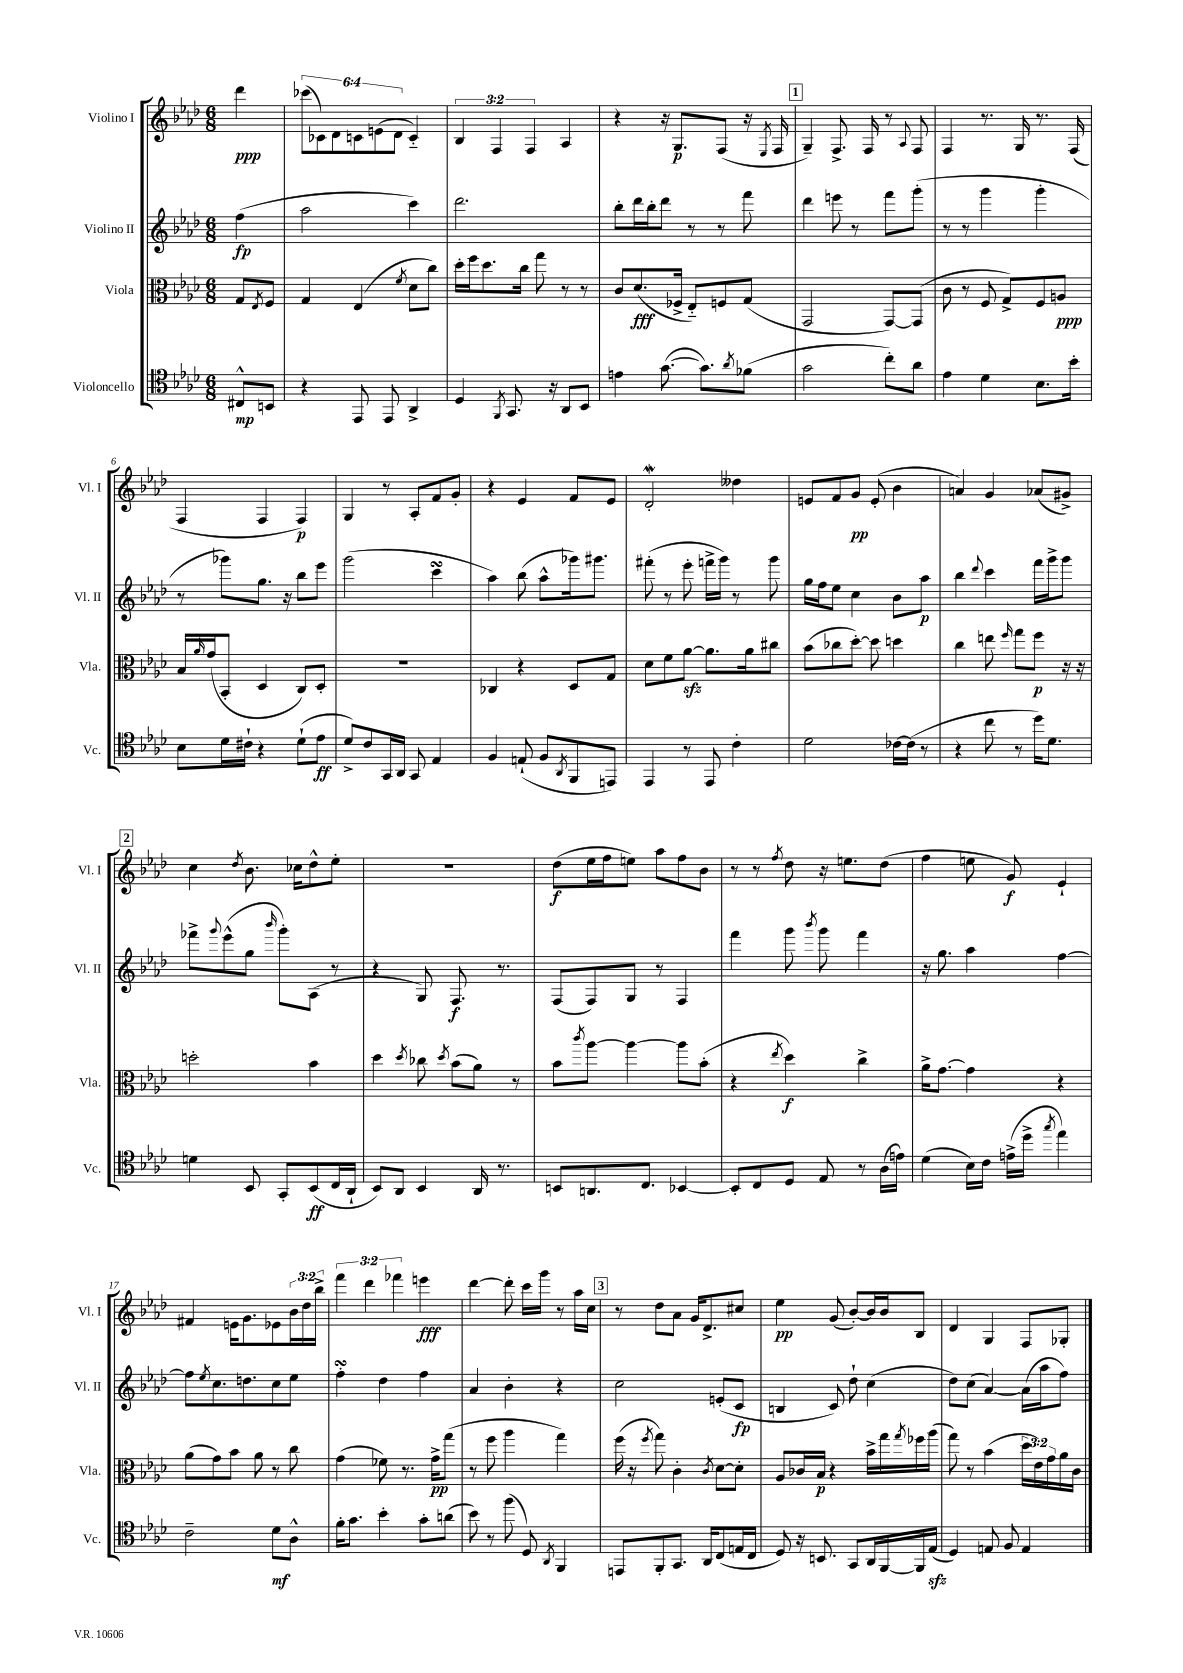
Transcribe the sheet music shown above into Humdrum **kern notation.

**kern	**dynam	**kern	**dynam	**kern	**dynam	**kern	**dynam
*part4	*part4	*part3	*part3	*part2	*part2	*part1	*part1
*staff4	*staff4	*staff3	*staff3	*staff2	*staff2	*staff1	*staff1
*I"Violoncello	*	*I"Viola	*	*I"Violino II	*	*I"Violino I	*
*I'Vc.	*	*I'Vla.	*	*I'Vl. II	*	*I'Vl. I	*
*clefC4	*	*clefC3	*	*clefG2	*	*clefG2	*
*k[b-e-a-d-]	*	*k[b-e-a-d-]	*	*k[b-e-a-d-]	*	*k[b-e-a-d-]	*
*M6/8	*	*M6/8	*	*M6/8	*	*M6/8	*
=	=	=	=	=	=	=	=
8C#X^^/L	mp	8G/L	.	(4ff\	fp	4ddd-\	ppp
.	.	8qE-/	.	.	.	.	.
8BBn/J	.	8F/J	.	.	.	.	.
=1	=1	=1	=1	=1	=1	=1	=1
4r	.	4G/	.	2aa-\	.	(12ccc-X\L	.
.	.	.	.	.	.	12c-X\)	.
.	.	.	.	.	.	12d-\	.
8EE-/	.	(4E-/	.	.	.	12cn\	.
.	.	.	.	.	.	(12en\	.
8EE-/	.	.	.	.	.	.	.
.	.	.	.	.	.	12d-\J	.
.	.	8qf/	.	.	.	.	.
4AA-^/	.	8d-\L	.	4ccc\)	.	4c/)	.
.	.	8cc\J)	.	.	.	.	.
=2	=2	=2	=2	=2	=2	=2	=2
4D-/	.	16dd-'\LL	.	2.ddd-\	.	6B-/	.
.	.	16ff\J	.	.	.	.	.
.	.	8.dd-\	.	.	.	.	.
.	.	.	.	.	.	6F/	.
8qFF/	.	.	.	.	.	.	.
8.GG/	.	.	.	.	.	.	.
.	.	16cc\Jk	.	.	.	.	.
.	.	.	.	.	.	6F/	.
.	.	8gg\	.	.	.	.	.
16r	.	.	.	.	.	.	.
8AA-/L	.	8r	.	.	.	4A-/	.
8BB-/J	.	8r	.	.	.	.	.
=3	=3	=3	=3	=3	=3	=3	=3
4en\	.	8c/L	.	8bb-'\L	.	4r	.
.	.	(8.d-/	fff	16ddd-\L	.	.	.
.	.	.	.	16bb-'\J	.	.	.
([8.g\	.	.	.	8ddd-\J	.	16r	.
.	.	16F-X^/Jk	.	.	.	8.G/L	p
.	.	8E-/L)	.	8r	.	.	.
8.g\L])	.	.	.	.	.	.	.
.	.	8Fn/	.	8r	.	(8F/J	.
8qa-/	.	.	.	.	.	.	.
(8f-X\J	.	(8G/J	.	8fff\	.	16r	.
.	.	.	.	.	.	8qE-/	.
.	.	.	.	.	.	16F/	.
!!LO:REH:place=s1:t=1
=4	=4	=4	=4	=4	=4	=4	=4
2g\	.	2GG/	.	4ddd-\	.	4G~/)	.
.	.	.	.	8eeen\	.	8.F^/	.
.	.	.	.	8r	.	.	.
.	.	.	.	.	.	16F/	.
8cc'\L)	.	[8GG/L)	.	8fff\L	.	8r	.
.	.	.	.	.	.	8qqA-/	.
8a-\J	.	(8GG/J]	.	(8ggg'\J	.	8F/	.
=5	=5	=5	=5	=5	=5	=5	=5
4e-\	.	8c\	.	8r	.	4F/	.
.	.	8r	.	8r	.	.	.
4d-\	.	8F/	.	4ggg\	.	8.r	.
.	.	8G^/L)	.	.	.	.	.
.	.	.	.	.	.	16G/	.
8.B-\L	.	8F/	.	4ggg'\	.	8.r	.
.	.	8An/J	ppp	.	.	.	.
16b-'\Jk	.	.	.	.	.	(16F/	.
!!LO:LB:g=z
=6	=6	=6	=6	=6	=6	=6	=6
8B-\L	.	16B-/LL	.	8r	.	4F/	.
.	.	16qqa-/	.	.	.	.	.
.	.	(16g/J	.	.	.	.	.
16d-\L	.	8BB-'/J	.	8ggg-X\L)	.	.	.
16c#X`\JJ	.	.	.	.	.	.	.
4r	.	4D-/	.	8.gg\J	.	4F/	.
.	.	.	.	16r	.	.	.
(8d-`\L	.	8C/L)	.	8bb-\L	.	4F/)	p
8e-\J	ff	8D-'/J	.	8eee-\J	.	.	.
=7	=7	=7	=7	=7	=7	=7	=7
8d-^/L)	.	2.r	.	(2ggg\	.	4G/	.
8c/	.	.	.	.	.	.	.
16GG/L	.	.	.	.	.	8r	.
16AA-/JJ	.	.	.	.	.	.	.
8GG/	.	.	.	.	.	8A-'/L	.
4E-/	.	.	.	4cccsSsS\	.	8f/	.
.	.	.	.	.	.	8g'/J	.
=8	=8	=8	=8	=8	=8	=8	=8
4F/	.	4C-X/	.	4aa-\)	.	4r	.
(8En`/	.	4r	.	(8bb-\	.	4e-/	.
8F/L	.	.	.	8aa-^^\L	.	.	.
8qAA-/	.	.	.	.	.	.	.
8FF/	.	8D-/L	.	16ggg-X\k)	.	8f/L	.
.	.	.	.	8.ggg#X\J	.	.	.
8EEn/J)	.	8G/J	.	.	.	8e-/J	.
=9	=9	=9	=9	=9	=9	=9	=9
4EE-/	.	8d-\L	.	(8fff#X'\	.	2d-w'/	.
.	.	8f\	.	8r	.	.	.
8r	.	[8a-zz\J	.	8eee-'\	.	.	.
8EE-/	.	8.a-\L]	.	16fffn^\LL	.	.	.
.	.	.	.	16ggg\JJ)	.	.	.
4c'\	.	.	.	8r	.	4dd--X\	.
.	.	16a-\k	.	.	.	.	.
.	.	8cc#X\J	.	8ggg\	.	.	.
=10	=10	=10	=10	=10	=10	=10	=10
2d-\	.	(8b-\L	.	16gg\LL	.	8en/L	.
.	.	.	.	16ff\J	.	.	.
.	.	8cc-X\	.	8ee-\J	.	8f/	.
.	.	[8dd-'\J)	.	4cc\	.	8g/J	pp
.	.	8dd-\]	.	.	.	(8e'/	.
[16c-X\LL	.	4ddn\	.	8b-\L	.	4b-\	.
(16c-\JJ]	.	.	.	.	.	.	.
8r	.	.	.	8aa-\J	p	.	.
=11	=11	=11	=11	=11	=11	=11	=11
4r	.	4cc\	.	4bb-\	.	4an/)	.
.	.	.	.	8qqddd-/	.	.	.
8cc\	.	8een\	.	4ccc\	.	4g/	.
.	.	16qqff/	.	.	.	.	.
8r	.	8gg\L	.	.	.	.	.
16dd-\KL)	.	8ff\J	p	16fff\LL	.	(8a-X/L	.
8.d-\J	.	.	.	16ggg^\J	.	.	.
.	.	16r	.	8ggg\J	.	8g#X^/J)	.
.	.	16r	.	.	.	.	.
!!LO:LB:g=z
!!LO:REH:place=s1:t=2
=12	=12	=12	=12	=12	=12	=12	=12
4dn\	.	2ddn'\	.	8fff-X^\L	.	4cc\	.
.	.	.	.	8qqggg/	.	.	.
.	.	.	.	(8eee-^^\	.	.	.
.	.	.	.	.	.	8qdd-/	.
8BB-/	.	.	.	8gg\J	.	8.b-\	.
.	.	.	.	16qqbbb-/	.	.	.
8GG'/L	.	.	.	8ggg'\L)	.	.	.
.	.	.	.	.	.	16cc-X\KL	.
(8BB-/	ff	4b-\	.	(8A-\J	.	8dd-^^\	.
16C/L	.	.	.	8r	.	8ee-'\J	.
16AA-`/JJ	.	.	.	.	.	.	.
=13	=13	=13	=13	=13	=13	=13	=13
8BB-/L)	.	4dd-\	.	4r	.	2.r	.
8AA-/J	.	.	.	.	.	.	.
.	.	8qdd-/	.	.	.	.	.
4BB-/	.	8cc-X\	.	8G/)	.	.	.
.	.	8qdd-/	.	.	.	.	.
.	.	(8b-\L	.	8.F/	f	.	.
16AA-/	.	8a-\J)	.	.	.	.	.
8.r	.	.	.	8.r	.	.	.
.	.	8r	.	.	.	.	.
=14	=14	=14	=14	=14	=14	=14	=14
8BBn/L	.	8b-\L	.	(8F/L	.	(8dd-\L	f
.	.	8qccc/	.	.	.	.	.
8.AAn/	.	[8aa-\J	.	8F/)	.	16ee-\L	.
.	.	.	.	.	.	16ff\J	.
.	.	4aa-\_	.	8G/J	.	8een\J)	.
8.C/J	.	.	.	.	.	.	.
.	.	.	.	8r	.	8aa-\L	.
[4BB-X/	.	8aa-\L]	.	4F/	.	8ff\	.
.	.	(8b-'\J	.	.	.	8b-\J	.
=15	=15	=15	=15	=15	=15	=15	=15
8BB-'/L]	.	4r	.	4fff\	.	8r	.
8C/	.	.	.	.	.	8r	.
.	.	8qee-/	.	.	.	8qff/	.
8D-/J	.	4dd-\)	f	8ggg\	.	8dd-\	.
.	.	.	.	8qbbb-/	.	.	.
8E-/	.	.	.	8ggg\	.	16r	.
.	.	.	.	.	.	8.een\L	.
8r	.	4cc^\	.	4fff\	.	.	.
(16A-\LL	.	.	.	.	.	(8dd-\J	.
16en\JJ)	.	.	.	.	.	.	.
=16	=16	=16	=16	=16	=16	=16	=16
(4d-\	.	16a-^\KL	.	16r	.	4ff\	.
.	.	[8.g\J	.	8.gg\	.	.	.
16B-\LL)	.	4g\]	.	4aa-\	.	8een\	.
16c\JJ	.	.	.	.	.	.	.
(16en^\LL	.	.	.	.	.	8g/)	f
16dd-^\JJ	.	.	.	.	.	.	.
8qgg/	.	.	.	.	.	.	.
4ee-\)	.	4r	.	[4ff\	.	4e-`/	.
!!LO:LB:g=z
=17	=17	=17	=17	=17	=17	=17	=17
2c~\	.	(8a-\L	.	8ff\L]	.	4f#X/	.
.	.	.	.	8qee-/	.	.	.
.	.	8g\)	.	8.cc\	.	.	.
.	.	8b-\J	.	.	.	16en\KL	.
.	.	.	.	8.ddn\	.	8.g\	.
.	.	8a-\	.	.	.	.	.
8d-\L	mf	8r	.	8cc\	.	8e-X\	.
8A-^^\J	.	8cc\	.	8ee-\J	.	24b-\L	.
.	.	.	.	.	.	24dd-\	.
.	.	.	.	.	.	24bb-^\JJ	.
=18	=18	=18	=18	=18	=18	=18	=18
16f'\KL	.	(4g\	.	4ffsSSS'\	.	6fff\	.
8.g\J	.	.	.	.	.	.	.
.	.	.	.	.	.	6ddd-\	.
4b-'\	.	8f-X\)	.	4dd-\	.	.	.
.	.	.	.	.	.	6fff-X\	.
.	.	8.r	.	.	.	.	.
8g'\L	.	.	.	4ff\	.	4eeen\	fff
.	.	16g^\KL	pp	.	.	.	.
(8an\J	.	(8gg\J	.	.	.	.	.
=19	=19	=19	=19	=19	=19	=19	=19
8b-\)	.	8r	.	4a-/	.	[4ddd-\	.
8r	.	8ff\	.	.	.	.	.
(8ff\	.	4aa-\	.	4b-'\	.	8ddd-'\]	.
8D-/)	.	.	.	.	.	16ccc\LL	.
.	.	.	.	.	.	16ggg\JJ	.
8qAA-/	.	.	.	.	.	.	.
4FF/	.	4gg\)	.	4r	.	8r	.
.	.	.	.	.	.	16aa-\LL	.
.	.	.	.	.	.	16cc\JJ	.
!!LO:REH:place=s1:t=3
=20	=20	=20	=20	=20	=20	=20	=20
8EEn/L	.	(16ff\	.	2cc\	.	8r	.
.	.	16r	.	.	.	.	.
.	.	8qff/	.	.	.	.	.
8FF'/	.	8gg\)	.	.	.	8dd-\L	.
8.GG/J	.	4c'\	.	.	.	8a-\J	.
.	.	.	.	.	.	16g/KL	.
16AA-/KL	.	.	.	.	.	8.d-^/	.
.	.	8qc/	.	.	.	.	.
(8C/	.	[8d-\L	.	(8en'/L	.	.	.
16En/L	.	8d-'\J]	.	8c/J	fp	8cc#X/J	.
16C/JJ	.	.	.	.	.	.	.
=21	=21	=21	=21	=21	=21	=21	=21
8D-/)	.	8A-/L	.	4Bn/	.	4ee-\	pp
16r	.	16c-X/L	.	.	.	.	.
8.BBn/	.	16B-/JJ	p	.	.	.	.
.	.	4r	.	8c/)	.	(8g/	.
8GG/L	.	.	.	8dd-`\	.	[8b-'/L)	.
16AA-/L	.	16b-^\LL	.	(4cc\	.	16b-/L]	.
[16FF/	.	16gg\	.	.	.	16b-/J	.
.	.	8qgg/	.	.	.	.	.
16FF/]	.	16ff-X\	.	.	.	8B-/J	.
(16E-zz/JJ	.	(16aa-\JJ	.	.	.	.	.
=22	=22	=22	=22	=22	=22	=22	=22
4D-/)	.	8gg\)	.	8dd-\L)	.	4d-/	.
.	.	8r	.	(8cc\J	.	.	.
8En/	.	(4b-\	.	[4a-/)	.	4G/	.
8F/	.	.	.	.	.	.	.
4E/	.	24dd-\LL	.	(16a-\LL]	.	8F/L	.
.	.	24e-\)	.	.	.	.	.
.	.	.	.	16aa-\J	.	.	.
.	.	24g\	.	.	.	.	.
.	.	16a-\	.	8ff\J)	.	8G-X'/J	.
.	.	16c\JJ	.	.	.	.	.
==	==	==	==	==	==	==	==
*-	*-	*-	*-	*-	*-	*-	*-
